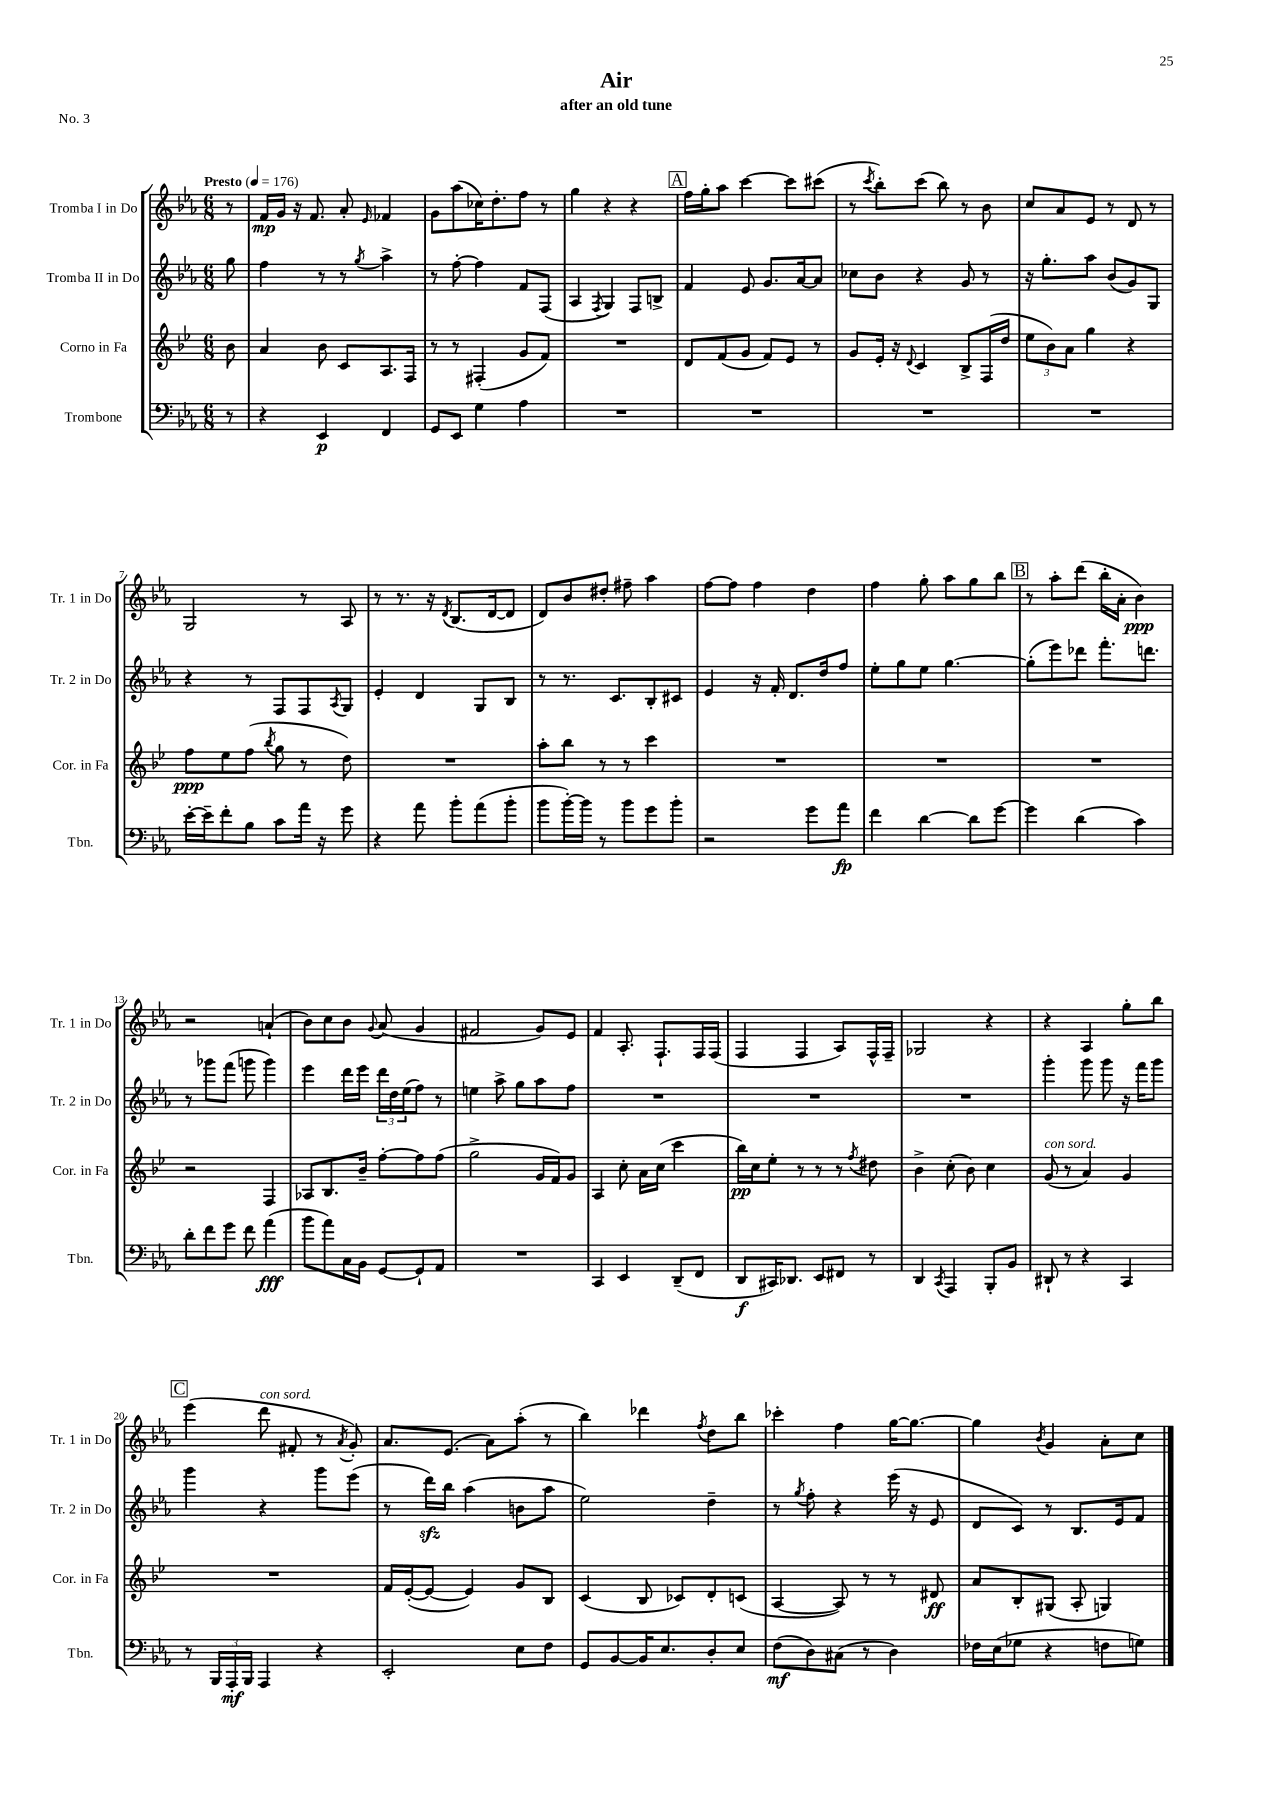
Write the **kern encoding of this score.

**kern	**dynam	**kern	**dynam	**kern	**kern	**dynam
*part4	*part4	*part3	*part3	*part2	*part1	*part1
*staff4	*staff4	*staff3	*staff3	*staff2	*staff1	*staff1
*I"Trombone	*	*I"Corno in Fa	*	*I"Tromba II in Do	*I"Tromba I in Do	*
*I'Tbn.	*	*I'Cor. in Fa	*	*I'Tr. 2 in Do	*I'Tr. 1 in Do	*
*clefF4	*	*clefG2	*	*clefG2	*clefG2	*
*k[b-e-a-]	*	*k[b-e-]	*	*k[b-e-a-]	*k[b-e-a-]	*
*M6/8	*	*M6/8	*	*M6/8	*M6/8	*
*MM176	*	*MM176	*	*MM176	*MM176	*
=	=	=	=	=	=	=
!	!	!	!	!	!LO:TX:a:B:t=Presto	!
8r	.	8b-\	.	8gg\	8r	.
=1	=1	=1	=1	=1	=1	=1
4r	.	4a/	.	4ff\	16f/LL	mp
.	.	.	.	.	16g/JJ	.
.	.	.	.	.	16r	.
.	.	.	.	.	8.f/	.
4EE-/	p	8b-\	.	8r	.	.
.	.	8c/L	.	8r	8a-'/	.
.	.	.	.	8qgg/	16qqe-/	.
4FF/	.	8.A/	.	4aa-^\	4f-X/	.
.	.	16F/Jk	.	.	.	.
=2	=2	=2	=2	=2	=2	=2
8GG/L	.	8r	.	8r	8g\L	.
8EE-/J	.	8r	.	[8ff'\	(8aa-\	.
4G\	.	(4F#X'/	.	4ff\]	16cc-X\K)	.
.	.	.	.	.	8.dd'\	.
4A-\	.	8g/L	.	8f/L	8ff\J	.
.	.	8f/J)	.	(8F/J	8r	.
=3	=3	=3	=3	=3	=3	=3
2.r	.	2.r	.	4A-/	4gg\	.
.	.	.	.	8qF/	.	.
.	.	.	.	4G/)	4r	.
.	.	.	.	8F/L	4r	.
.	.	.	.	8Bn^/J	.	.
!!LO:REH:place=s1:t=A
=4	=4	=4	=4	=4	=4	=4
2.r	.	8d/L	.	4f/	16ff\LL	.
.	.	.	.	.	16gg'\J	.
.	.	(8f/	.	.	8aa-\J	.
.	.	8g/J	.	8e-/	[4ccc\	.
.	.	8f/L)	.	8.g/L	.	.
.	.	8e-/J	.	.	8ccc\L]	.
.	.	.	.	[16a-/k	.	.
.	.	8r	.	8a-/J]	(8ccc#X\J	.
=5	=5	=5	=5	=5	=5	=5
2.r	.	8g/L	.	8cc-X\L	8r	.
.	.	.	.	.	8qccc/	.
.	.	16e-'/Jk	.	8b-\J	8bb-'\L)	.
.	.	16r	.	.	.	.
.	.	8qqd/	.	.	.	.
.	.	4c/	.	4r	(8ccc\J	.
.	.	.	.	.	8bb-\)	.
.	.	8B-^/L	.	8g/	8r	.
.	.	(16F/L	.	8r	8b-\	.
.	.	16dd/JJ	.	.	.	.
=6	=6	=6	=6	=6	=6	=6
2.r	.	12ee-\L	.	16r	8cc/L	.
.	.	.	.	8.gg'\L	.	.
.	.	12b-\)	.	.	.	.
.	.	.	.	.	8a-/	.
.	.	12a\J	.	.	.	.
.	.	4gg\	.	8aa-\J	8e-/J	.
.	.	.	.	(8b-/L	8r	.
.	.	4r	.	8g/)	8d/	.
.	.	.	.	8G/J	8r	.
!!LO:LB:g=z
=7	=7	=7	=7	=7	=7	=7
[16e-'\LL	.	8ff\L	ppp	4r	2G/	.
16e-~\J]	.	.	.	.	.	.
8f'\	.	8ee-\	.	.	.	.
8B-\J	.	(8ff\J	.	8r	.	.
.	.	8qbb-/	.	.	.	.
8c\L	.	8gg\	.	8F/L	.	.
16a-\Jk	.	8r	.	8F/	8r	.
16r	.	.	.	.	.	.
.	.	.	.	8qA-/	.	.
8g\	.	8dd\)	.	8G/J	8A-/	.
=8	=8	=8	=8	=8	=8	=8
4r	.	2.r	.	4e-'/	8r	.
.	.	.	.	.	8.r	.
8a-\	.	.	.	4d/	.	.
.	.	.	.	.	16r	.
.	.	.	.	.	8qd/	.
8b-'\L	.	.	.	.	(8.B-/L	.
(8a-\	.	.	.	8G/L	.	.
.	.	.	.	.	[16d/k	.
8b-'\J	.	.	.	8B-/J	8d/J]	.
=9	=9	=9	=9	=9	=9	=9
8b-\L	.	8aa'\L	.	8r	8d/L)	.
[16b-'\L)	.	8bb-\J	.	8.r	8b-/	.
16b-\JJ]	.	.	.	.	.	.
8r	.	8r	.	.	8dd#X'/J	.
.	.	.	.	8.c/L	.	.
8b-\L	.	8r	.	.	8ff#X~\	.
8g\	.	4ccc\	.	8B-'/	4aa-\	.
8b-'\J	.	.	.	8c#X/J	.	.
=10	=10	=10	=10	=10	=10	=10
2r	.	2.r	.	4e-/	[8ff\L	.
.	.	.	.	.	8ff\J]	.
.	.	.	.	16r	4ff\	.
.	.	.	.	16f'/	.	.
.	.	.	.	8.d/L	.	.
8g\L	.	.	.	.	4dd\	.
.	.	.	.	16dd/k	.	.
8a-\J	fp	.	.	8ff/J	.	.
=11	=11	=11	=11	=11	=11	=11
4f\	.	2.r	.	8ee-'\L	4ff\	.
.	.	.	.	8gg\	.	.
[4d\	.	.	.	8ee-\J	8gg'\	.
.	.	.	.	[4.gg\	8aa-\L	.
8d\L]	.	.	.	.	8gg\	.
[8g\J	.	.	.	.	8bb-\J	.
!!LO:REH:place=s1:t=B
=12	=12	=12	=12	=12	=12	=12
4g\]	.	2.r	.	(8gg'\L]	8r	.
.	.	.	.	8eee-\)	8aa-'\L	.
(4d\	.	.	.	8ddd-X\J	(8ddd\J	.
.	.	.	.	8.fff'\L	16bb-'\LL	.
.	.	.	.	.	16a-'\JJ	.
4c\)	.	.	.	.	4b-\)	ppp
.	.	.	.	8.dddn\J	.	.
!!LO:LB:g=z
=13	=13	=13	=13	=13	=13	=13
8d'\L	.	2r	.	8r	2r	.
8f\	.	.	.	8ggg-X\L	.	.
8g\J	.	.	.	(8fff\J	.	.
8f\	.	.	.	8gggn\	.	.
(4a-\	fff	4F/	.	4ggg\)	(4an`/	.
=14	=14	=14	=14	=14	=14	=14
8b-\L	.	8A-X/L	.	4eee-\	8b-\L)	.
8a-\)	.	8.B-/	.	.	8cc\	.
16C\L	.	.	.	16ddd\LL	8b-\J	.
16BB-\JJ	.	16b-~/Jk	.	16eee-\JJ	.	.
.	.	.	.	.	8qqg/	.
[8GG/L	.	[8ff'\L	.	24ddd\LL	(8a-/	.
.	.	.	.	24dd\	.	.
.	.	.	.	(24ee-\J	.	.
8GG`/]	.	8ff\]	.	8ff\J)	4g/	.
8AA-/J	.	(8ff\J	.	8r	.	.
=15	=15	=15	=15	=15	=15	=15
2.r	.	2gg^\	.	4een\	2f#X/	.
.	.	.	.	8aa-^\	.	.
.	.	.	.	8gg\L	.	.
.	.	16g/LL	.	8aa-\	8g/L)	.
.	.	16f/J)	.	.	.	.
.	.	8g/J	.	8ff\J	8e-/J	.
=16	=16	=16	=16	=16	=16	=16
4CC/	.	4A/	.	2.r	4f/	.
4EE-/	.	8cc'\	.	.	8.A-'/	.
.	.	16a\LL	.	.	.	.
.	.	(16cc\JJ	.	.	8.F`/L	.
(8DD~/L	.	4ccc\	.	.	.	.
8FF/J	.	.	.	.	16F/L	.
.	.	.	.	.	(16F/JJ	.
=17	=17	=17	=17	=17	=17	=17
8DD/L	f	16bb-\LL)	pp	2.r	4F/	.
.	.	16cc\J	.	.	.	.
16CC#X/K)	.	8ee-'\J	.	.	.	.
8.DD-X/J	.	.	.	.	.	.
.	.	8r	.	.	4F/	.
8EE-/L	.	8r	.	.	.	.
8FF#X/J	.	8r	.	.	8A-/L)	.
.	.	8qff/	.	.	.	.
8r	.	8dd#X\	.	.	16F^^/L	.
.	.	.	.	.	16F~/JJ	.
=18	=18	=18	=18	=18	=18	=18
4DD/	.	4b-^\	.	2.r	2G-X/	.
8qCC/	.	.	.	.	.	.
4AAA-/	.	(8cc'\	.	.	.	.
.	.	8b-\)	.	.	.	.
8BBB-'/L	.	4cc\	.	.	4r	.
8BB-/J	.	.	.	.	.	.
=19	=19	=19	=19	=19	=19	=19
!	!	!LO:TX:a:i:t=con sord.	!	!	!	!
8DD#X`/	.	(8g/	.	4ggg'\	4r	.
8r	.	8r	.	.	.	.
4r	.	4a/)	.	8ggg\	4A-/	.
.	.	.	.	8ggg\	.	.
4CC/	.	4g/	.	16r	8gg'\L	.
.	.	.	.	16fff\KL	.	.
.	.	.	.	8ggg\J	8bb-\J	.
!!LO:LB:g=z
!!LO:REH:place=s1:t=C
=20	=20	=20	=20	=20	=20	=20
8r	.	2.r	.	4ggg\	(4eee-\	.
24BBB-/LL	.	.	.	.	.	.
24AAA-'/	mf	.	.	.	.	.
24BBB-/JJ	.	.	.	.	.	.
!	!	!	!	!	!LO:TX:a:i:t=con sord.	!
4AAA-/	.	.	.	4r	8ddd\	.
.	.	.	.	.	8f#X'/	.
4r	.	.	.	8ggg\L	8r	.
.	.	.	.	.	8qa-/	.
.	.	.	.	(8eee-\J	8g'/)	.
=21	=21	=21	=21	=21	=21	=21
2EE-'/	.	16f/LL	.	8r	8.a-/L	.
.	.	([16e-'/J	.	.	.	.
.	.	8e-/J_	.	16dddzz\LL)	.	.
.	.	.	.	16bb-\JJ	(8.e-/J	.
.	.	4e-/])	.	(4aa-\	.	.
.	.	.	.	.	8a-\L)	.
8E-\L	.	8g/L	.	8bn\L	(8aa-'\J	.
8F\J	.	8B-/J	.	8aa-\J	8r	.
=22	=22	=22	=22	=22	=22	=22
8GG/L	.	(4c/	.	2ee-\)	4bb-\)	.
[8BB-/	.	.	.	.	.	.
16BB-/K]	.	8B-/	.	.	4ddd-X\	.
8.E-/	.	.	.	.	.	.
.	.	8c-X/L)	.	.	.	.
.	.	.	.	.	8qff/	.
8D'/	.	8d'/	.	4dd~\	8dd\L	.
8E-/J	.	(8cn/J	.	.	8bb-\J	.
=23	=23	=23	=23	=23	=23	=23
(8F\L	mf	[4A/	.	8r	4ccc-X'\	.
.	.	.	.	8qgg/	.	.
8D\)	.	.	.	8ff'\	.	.
(8C#X\J	.	8A/])	.	4r	4ff\	.
8r	.	8r	.	.	.	.
4D\)	.	8r	.	(16eee-\	[16gg\KL	.
.	.	.	.	16r	8.gg\J_	.
.	.	8d#X/	ff	8e-/	.	.
=24	=24	=24	=24	=24	=24	=24
16F-X\LL	.	8a/L	.	8d/L	4gg\]	.
(16E-\J	.	.	.	.	.	.
8G-X\J	.	8B-'/	.	8c/J)	.	.
.	.	.	.	.	8qb-/	.
4r	.	(8G#X/J	.	8r	4g/	.
.	.	8A'/	.	8.B-/L	.	.
8Fn\L	.	4Gn/)	.	.	8a-'\L	.
.	.	.	.	16e-/k	.	.
8Gn\J)	.	.	.	8f/J	8cc\J	.
==	==	==	==	==	==	==
*-	*-	*-	*-	*-	*-	*-
